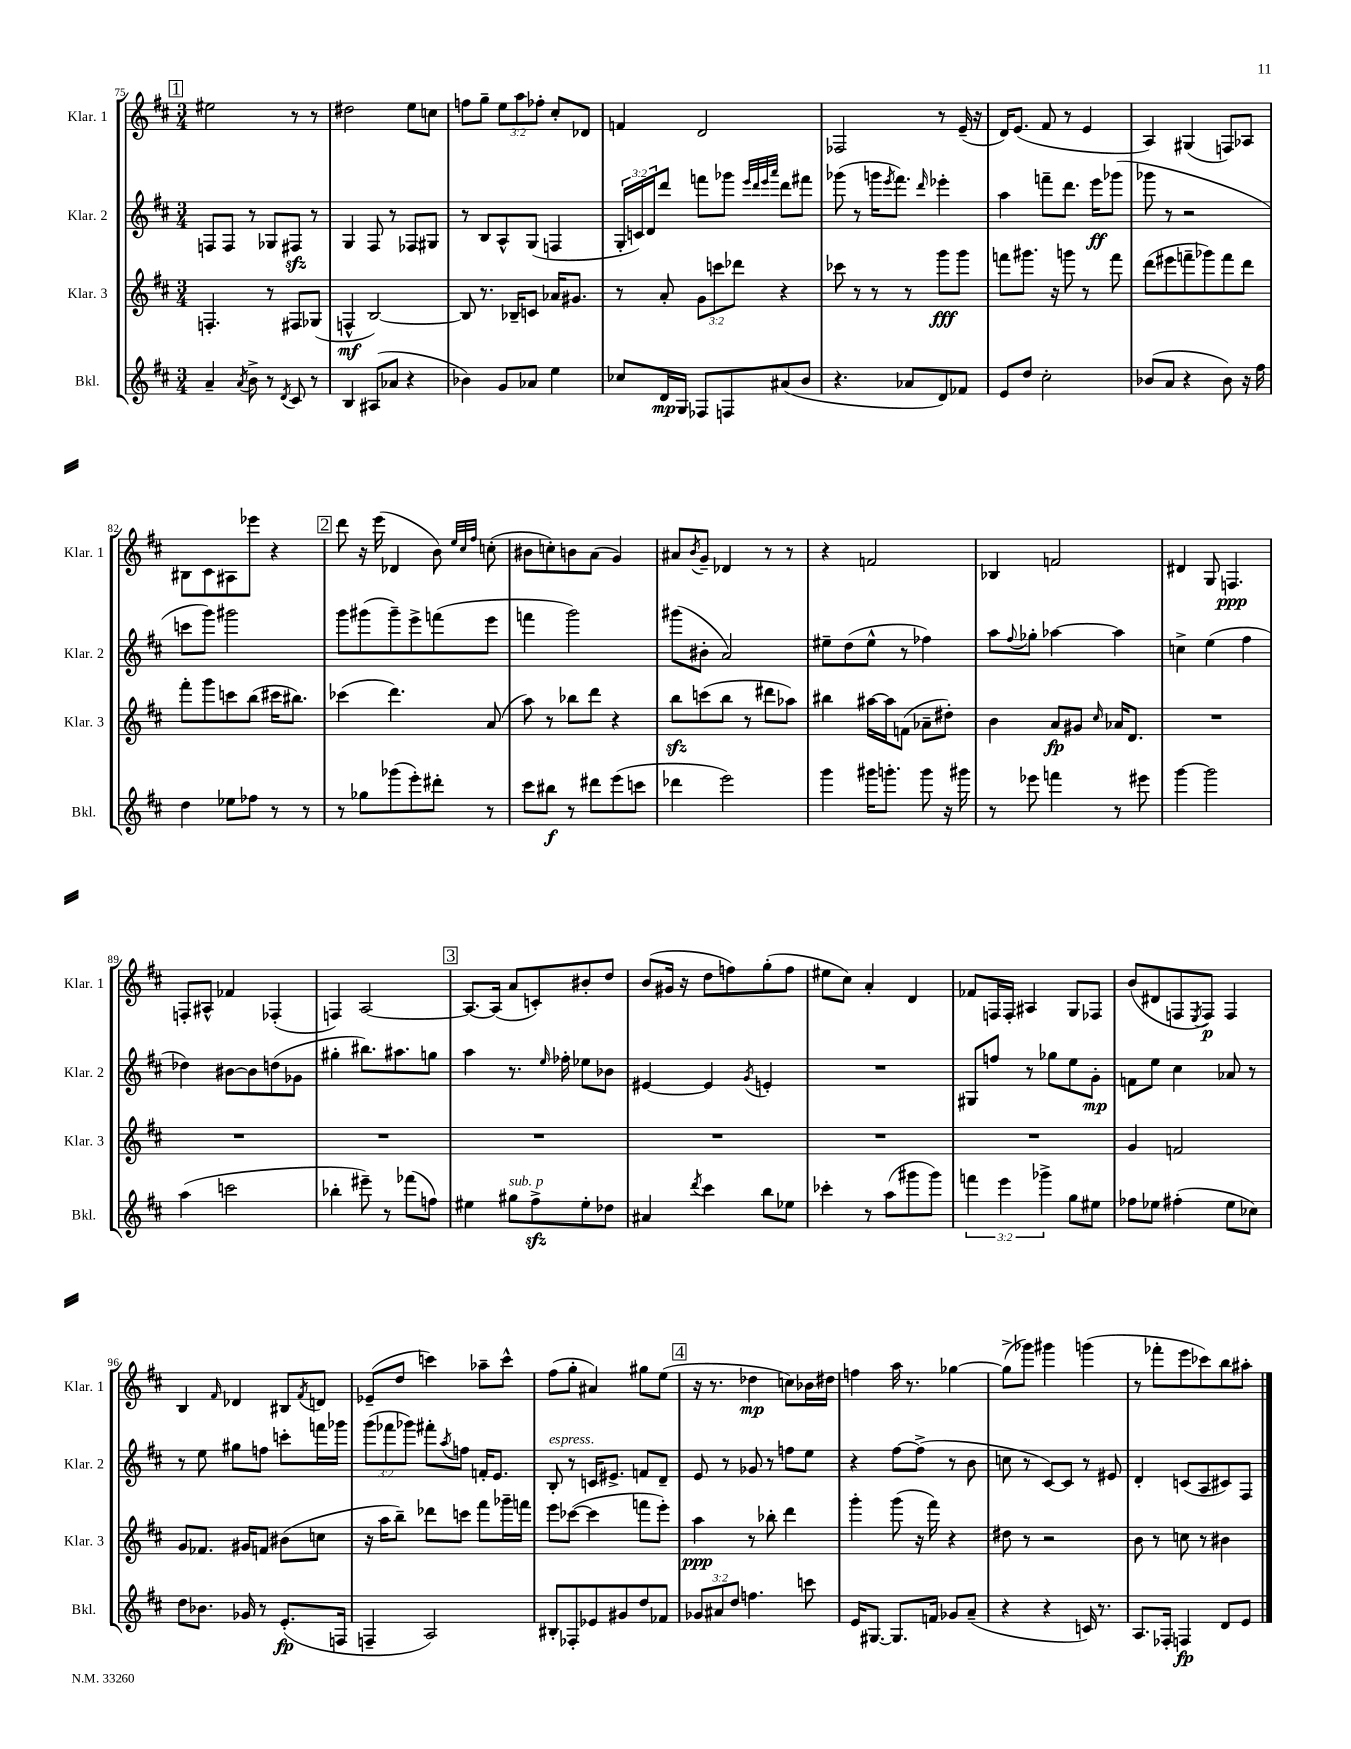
<<
\new StaffGroup <<
\new Staff = "s0" \with { instrumentName = "Klar. 1" shortInstrumentName = "Klar. 1" } {
    \clef treble \key d \major \numericTimeSignature \time 3/4 \override Staff.TupletNumber.text = #tuplet-number::calc-fraction-text
    \mark \markup { \box "1" } eis''2 r8 r8 |
    dis''2 e''8 c''8 |
    f''8 g''8-- \tuplet 3/2 { e''8 a''8 fes''8-. } cis''8-. des'8 |
    f'4 d'2 |
    fes2 r8 e'16--( r16 |
    d'16) e'8.( fis'8 r8 e'4 |
    a4) gis4( f8) aes8 |
    bis8 cis'8 ais8 ees'''8 r4 |
    \mark \markup { \box "2" } d'''8 r16 e'''16( des'4 b'8) \grace { e''32 cis''32 fis''32 } c''8-.( |
    bis'8 c''8-.) b'8 a'8( g'4) |
    ais'8 \acciaccatura { b'8 } g'8-- des'4 r8 r8 |
    r4 f'2 |
    bes4 f'2 |
    dis'4 g8 f4.\ppp |
    f8-. ais8-^ fes'4 fes4-.( |
    f4) a2~ |
    \mark \markup { \box "3" } a8.~ a16( a'8 c'8-.) bis'8-. d''8 |
    b'8( gis'16 r16 d''8 f''8) g''8-.( f''8 |
    eis''8 cis''8) a'4-. d'4 |
    fes'8 f16 f16-. ais4 g8 fes8 |
    b'8( dis'8 f8 \acciaccatura { e8 } f8\p) f4 |
    b4 \grace { fis'16 } des'4 bis8 \acciaccatura { fis'8 } d'8 |
    ees'8--( d''8 c'''4) aes''8-- c'''8-^ |
    fis''8( g''8-. ais'4) gis''8 e''8( |
    \mark \markup { \box "4" } r16 r8. des''4\mp c''8) bes'16 dis''16 |
    f''4 a''16 r8. ges''4~ |
    ges''8->( ges'''8) gis'''4 g'''4( |
    r8 fes'''8-. e'''8 ces'''8) b''8 ais''8-. \bar "|." |
}
\new Staff = "s1" \with { instrumentName = "Klar. 2" shortInstrumentName = "Klar. 2" } {
    \clef treble \key d \major \numericTimeSignature \time 3/4 \override Staff.TupletNumber.text = #tuplet-number::calc-fraction-text
    \mark \markup { \box "1" } f8 f8 r8 ges8 fis8\sfz r8 |
    g4 fis8 r8 fes8 gis8 |
    r8 b8 a8-^ g8( f4 |
    \tuplet 3/2 { g16-. c'16) d'16 } d'''8 f'''8 ges'''8 \grace { e'''32 d'''32 e'''32 a'''32 } d'''8 fis'''8 |
    ges'''8( r8 g'''16 \acciaccatura { e'''8 } fis'''8.) \grace { d'''16 } ees'''4-. |
    a''4 f'''8-- d'''8. e'''16\ff ges'''8( |
    ges'''8 r8 r2 |
    c'''8 g'''8) gis'''2 |
    \mark \markup { \box "2" } g'''8 gis'''8( gis'''8--) e'''8-> f'''8( e'''8 |
    f'''4 g'''2) |
    gis'''8( bis'8-. a'2) |
    eis''8-- d''8( eis''8-^ r8 fes''4) |
    a''8 \appoggiatura { fis''8 } ges''8-. aes''4~ aes''4 |
    c''4-> e''4( fis''4 |
    des''4) bis'8~ bis'8 d''8( ges'8 |
    gis''4-. bis''8.) ais''8. g''8 |
    \mark \markup { \box "3" } a''4 r8. \grace { e''16 } fes''16-. ees''8 bes'8 |
    eis'4~ eis'4 \acciaccatura { g'8 } e'4-. |
    R2. |
    gis8 f''8 r8 ges''8 e''8 g'8-.\mp |
    f'8 e''8 cis''4 aes'8 r8 |
    r8 e''8 gis''8 f''8 c'''8-. f'''16 ges'''16 |
    \tuplet 3/2 { g'''8( fes'''8 ges'''8) } fis'''8-. \acciaccatura { a''8 } f''8 f'16-. e'8. |
    b8-.^\markup { \italic "espress." } r8 c'16 eis'8.-> f'8 d'8-- |
    \mark \markup { \box "4" } e'8 r8 ges'8 r8 f''8 e''8 |
    r4 fis''8~ fis''8->( r8 b'8 |
    c''8 r8 cis'8~) cis'8 r8 eis'8 |
    d'4-. c'8( a8 cis'8) fis8 \bar "|." |
}
\new Staff = "s2" \with { instrumentName = "Klar. 3" shortInstrumentName = "Klar. 3" } {
    \clef treble \key d \major \numericTimeSignature \time 3/4 \override Staff.TupletNumber.text = #tuplet-number::calc-fraction-text
    \mark \markup { \box "1" } f4.-. r8 fis8 ges8( |
    f4-^\mf b2~) |
    b8 r8. bes16-- c'8 aes'16 gis'8. |
    r8 a'8-. \tuplet 3/2 { g'8 c'''8 des'''8 } r4 |
    ces'''8 r8 r8 r8 g'''8\fff g'''8 |
    f'''8 gis'''8. r16 g'''8 r8 f'''8 |
    d'''8( eis'''8 f'''8-- ges'''8) f'''8 d'''8 |
    fis'''8-. g'''8 c'''8 b''8( cis'''16 bis''8.) |
    \mark \markup { \box "2" } ces'''4( d'''4.) a'8( |
    a''8) r8 bes''8 d'''8 r4 |
    b''8\sfz c'''8( b''8 r8 dis'''8 aes''8) |
    bis''4 ais''16~ ais''16 f'8( aes'8-- dis''8-.) |
    b'4 a'8\fp gis'8 \grace { cis''16 } aes'16 d'8. |
    R2. |
    R2. |
    R2. |
    \mark \markup { \box "3" } R2. |
    R2. |
    R2. |
    R2. |
    g'4 f'2 |
    g'8 fes'8. gis'16 f'8 bis'8( c''8 |
    r16 a''16 b''8--) des'''8 c'''8 fis'''8 ges'''16-- f'''16 |
    e'''8 ces'''8~( ces'''4 f'''8 e'''8-.) |
    \mark \markup { \box "4" } a''4\ppp r8 bes''8-. d'''4 |
    g'''4-. g'''8( r16 fis'''16) r4 |
    dis''8 r8 r2 |
    b'8 r8 c''8 r8 bis'4 \bar "|." |
}
\new Staff = "s3" \with { instrumentName = "Bkl." shortInstrumentName = "Bkl." } {
    \clef treble \key d \major \numericTimeSignature \time 3/4 \override Staff.TupletNumber.text = #tuplet-number::calc-fraction-text
    \mark \markup { \box "1" } a'4-- \acciaccatura { a'8 } b'8-> r8 \acciaccatura { d'8 } cis'8 r8 |
    b4 ais8( aes'8 r4 |
    bes'4) g'8 aes'8 e''4 |
    ces''8 d'16\mp g16 fes8 f8 ais'8( b'8 |
    r4. aes'8 d'8) fes'8 |
    e'8 d''8 cis''2-. |
    bes'8( a'8 r4 bes'8) r16 fis''16 |
    d''4 ees''8 fes''8 r8 r8 |
    \mark \markup { \box "2" } r8 ges''8 ges'''8( e'''8-.) dis'''8-. r8 |
    cis'''8 bis''8\f r8 dis'''8 e'''8( c'''8 |
    des'''4 e'''2) |
    g'''4 gis'''16 g'''8.-. g'''8 r16 gis'''16 |
    r8 ees'''8 f'''4 r8 eis'''8 |
    g'''4~ g'''2 |
    a''4( c'''2 |
    bes''4-. eis'''8--) r8 fes'''8( f''8) |
    \mark \markup { \box "3" } eis''4 gis''8^\markup { \italic "sub. p" } fis''8->\sfz eis''8-. des''8 |
    ais'4 \acciaccatura { d'''8 } cis'''4 b''8 ees''8 |
    ces'''4-. r8 a''8( gis'''8 gis'''8) |
    \tuplet 3/2 { f'''4 e'''4 ges'''4-> } g''8 eis''8 |
    fes''8 ees''8 fis''4-.( ees''8 ces''8) |
    d''8 bes'8. ges'16 r8 e'8.-.\fp( f16 |
    f4-- a2) |
    bis8-. fes8-. ees'8 gis'8 d''8 fes'8 |
    \mark \markup { \box "4" } \tuplet 3/2 { ges'8 ais'8 d''8 } f''4. c'''8 |
    e'16 gis8.~ gis8. f'16 ges'8 a'8--( |
    r4 r4 c'16) r8. |
    a8. fes16-. f4\fp d'8 e'8 \bar "|." |
}
>>
>>
\layout { \context { \Score currentBarNumber = #75 } }
